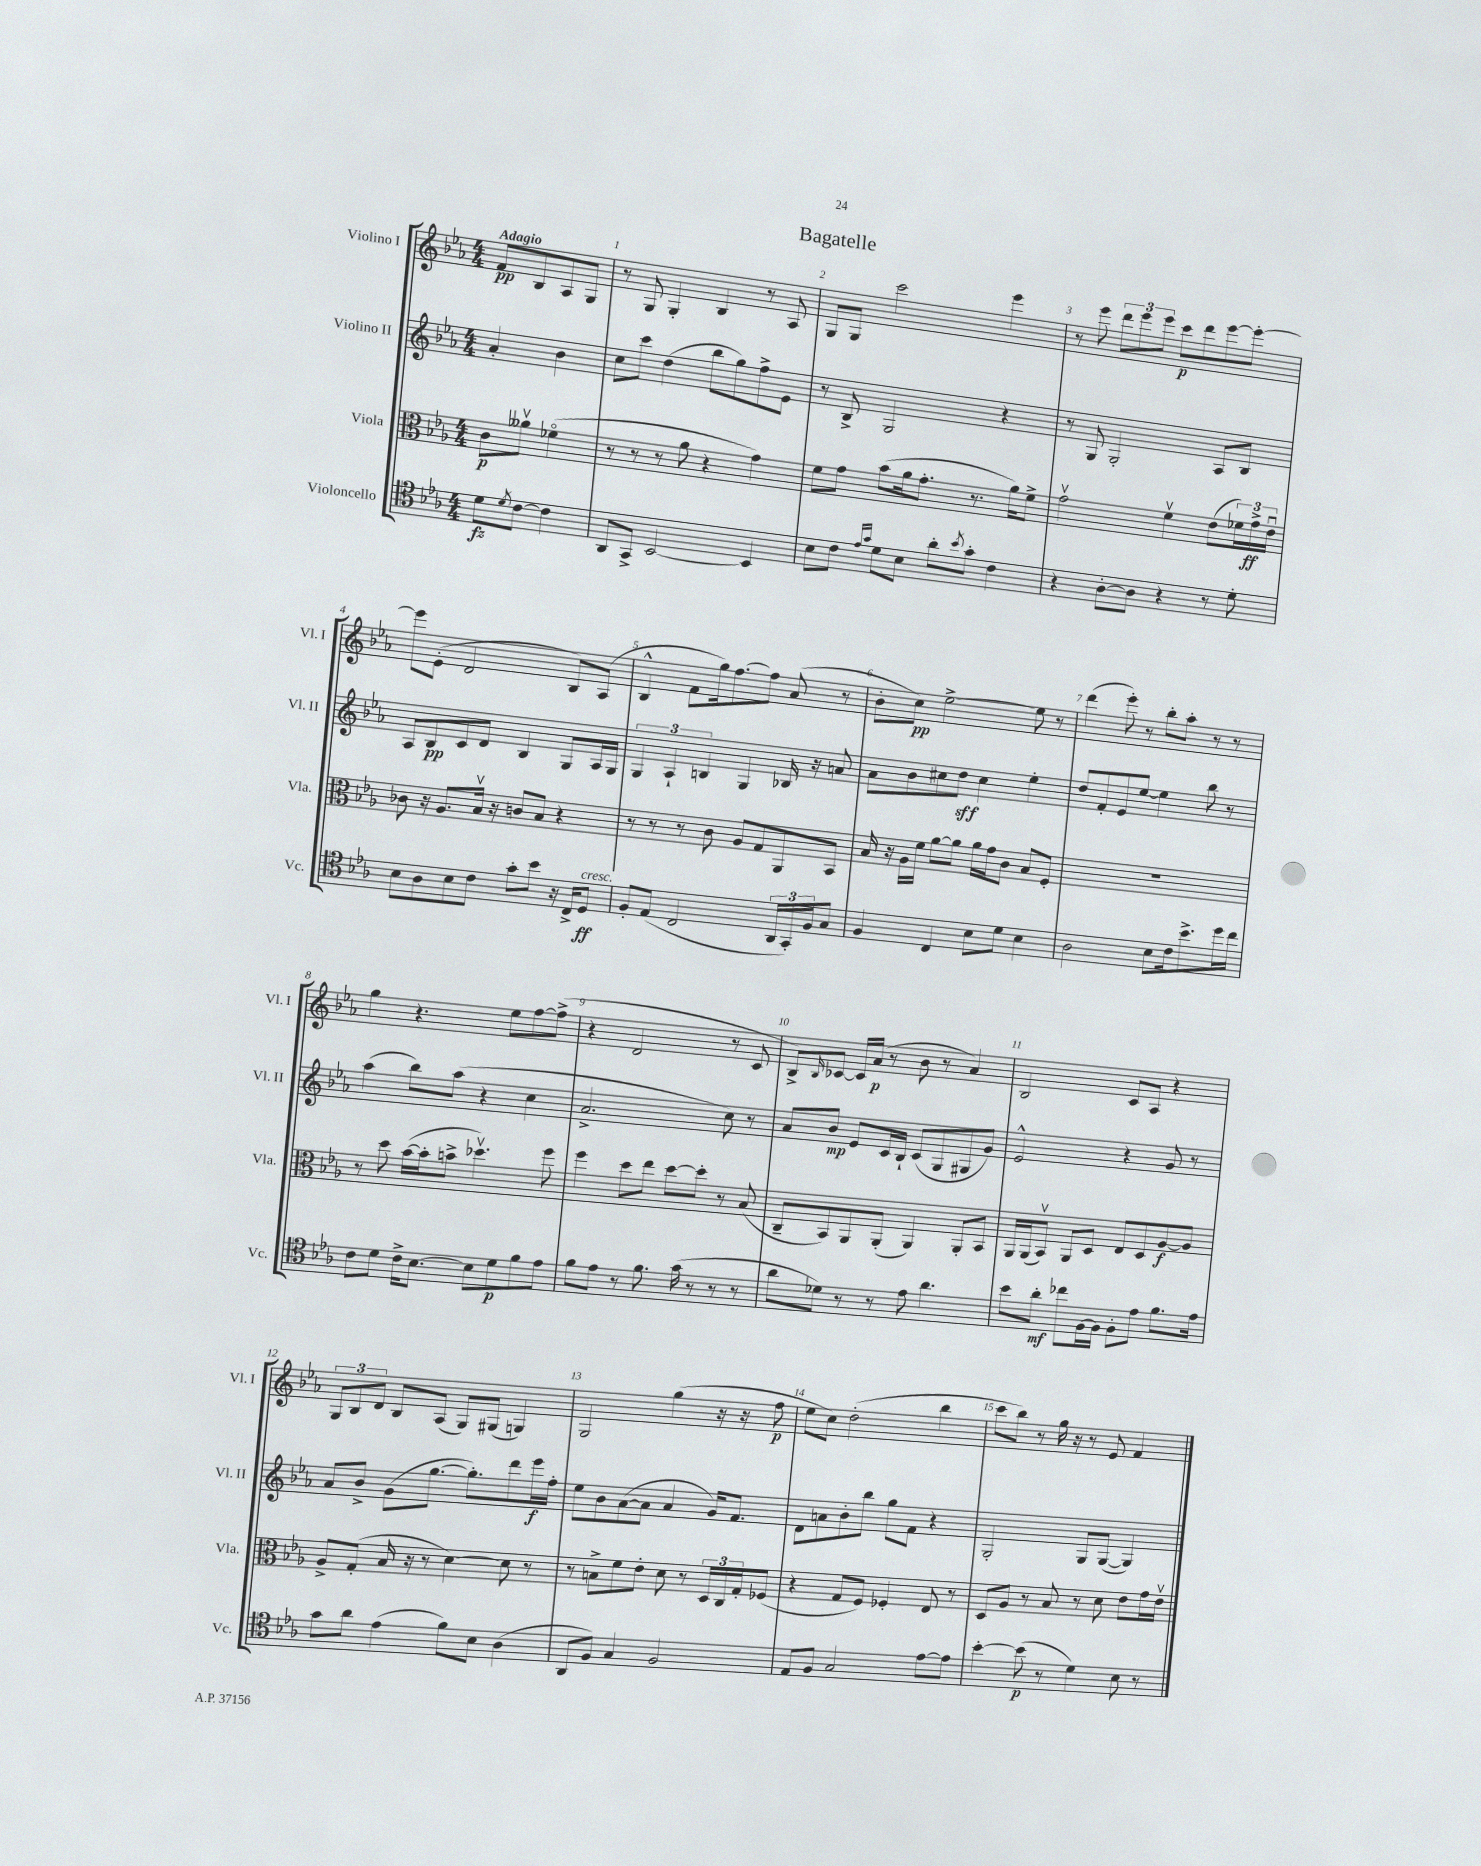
\header { title = "Bagatelle" }
<<
\new StaffGroup <<
\new Staff = "s0" \with { instrumentName = "Violino I" shortInstrumentName = "Vl. I" } {
    \clef treble \key ees \major \numericTimeSignature \time 4/4 \partial 2 \tempo "Adagio"
    f'8\pp bes8 aes8 g8 |
    r8 g8 g4-. bes4 r8 aes8 |
    g8 g8 c'''2 ees'''4 |
    r8 ees'''8 \tuplet 3/2 { d'''8 ees'''8 ees'''8 } c'''8\p d'''8 ees'''8~ ees'''8~-. |
    ees'''8 ees'8-.( d'2 bes8) aes8( |
    bes4-^ f'8 g''16) f''8.~ f''8 aes'8( r8 |
    bes'8-. c''8\pp) ees''2~-> ees''8 r8 |
    d'''4( ees'''8-.) r8 bes''8-. aes''8-. r8 r8 |
    g''4 r4. ees''8 f''8~ f''8->( |
    r4 d'2 r8 c'8 |
    bes8->) \grace { bes16 } ces'8~ ces'16 aes'16\p( r8 bes'8 r8 aes'4) |
    bes2 c'8 aes8 r4 |
    \tuplet 3/2 { g8 bes8 d'8 } bes8 aes8( g8) gis8( g4) |
    g2 g''4( r16 r16 f''8\p |
    ees''8 c''8) d''2-.( bes''4 |
    c'''8 bes''8) r8 g''16 r16 r8 ees'8 f'4 \bar "|." |
}
\new Staff = "s1" \with { instrumentName = "Violino II" shortInstrumentName = "Vl. II" } {
    \clef treble \key ees \major \numericTimeSignature \time 4/4 \partial 2
    aes'4-. bes'4 |
    c''8 c'''8 d''4( bes''8 g''8) f''8-> ees'8 |
    r8 bes8-> g2 r4 |
    r8 g8 g2-. aes8 bes8 |
    aes8 bes8\pp c'8 d'8 bes4 g8 aes16 g16 |
    \tuplet 3/2 { g4 aes4-! b4 } g4 bes16 r16 a'8 |
    aes'8 bes'8 cis''8 d''8\sff cis''4 ees''4-. |
    d''8 f'8-. ees'8 ees''8~ ees''4 bes''8 r8 |
    aes''4( bes''8) aes''8( r4 c''4 |
    aes'2.-> c''8) r8 |
    aes'8 bes'8\mp ees'8 c'16 bes16-! c'8( g8 gis8 g'8) |
    ees'2-^ r4 g'8 r8 |
    aes'8 bes'8-> g'8( g''8.~ g''8.-.) d'''8 ees'''16\f f''16-. |
    ees''8 bes'8 aes'8~( aes'8 aes'4 g'16) f'8. |
    d'8 a'8 bes'8-. bes''8 g''8 f'8 r4 |
    g2-. g8 g8~( g4) \bar "|." |
}
\new Staff = "s2" \with { instrumentName = "Viola" shortInstrumentName = "Vla." } {
    \clef alto \key ees \major \numericTimeSignature \time 4/4 \partial 2
    c'8\p aeses'8\upbow fes'4\flageolet( |
    r8 r8 r8 aes'8 r4 g'4) |
    f'8 g'8 bes'8( aes'16 g'8.-. r8. aes'16) f'8-> |
    g'2\upbow f'4\upbow ees'8( \tuplet 3/2 { fes'16) g'16->\ff ees'16\downbow } |
    ces'8 r16 aes8. bes16\upbow r16 c'8 bes8 r4 |
    r8 r8 r8 c'8 aes8 g8 aes,8 bes,8 |
    bes16 r16 aes16 f'16 aes'8~ aes'8 aes'16 g'16 c'8 bes8 f8-. |
    R1 |
    r8 d''8 bes'16~( bes'16-. b'8-> des''4.\upbow) f''8 |
    f''4 d''8 ees''8 d''8~ d''8-. r8 bes8( |
    c8-- bes,8) aes,8 aes,8-.( aes,4) aes,8-. bes,8 |
    aes,16 aes,16( bes,8\upbow) aes,8 d8 ees8 d8 aes8~\f aes8 |
    aes8-> g8-.( bes16 r16 r8 d'4~) d'8 r8 |
    r8 b8-> f'8 ees'8-. d'8 r8 \tuplet 3/2 { d16 c16 g16-. } fes8( |
    r4 g8 f8) fes4-. ees8 r8 |
    d8 aes8 r8 bes8 r8 d'8 ees'8 g'16 ees'16\upbow \bar "|." |
}
\new Staff = "s3" \with { instrumentName = "Violoncello" shortInstrumentName = "Vc." } {
    \clef tenor \key ees \major \numericTimeSignature \time 4/4 \partial 2
    d'8\fz \acciaccatura { d'8 } c'8~ c'4 |
    aes,8 g,8-> bes,2~ bes,4 |
    bes8 c'8 \grace { ees'16 g'16 } d'8 bes8 aes'8-. \acciaccatura { bes'8 } g'8-. c'4 |
    r4 aes8~-. aes8 r4 r8 d'8-. |
    bes8 aes8 bes8 c'8 g'8-. bes'8 r16 c16-> d8\ff^\markup { \italic "cresc." } |
    f8-. ees8( c2 \tuplet 3/2 { aes,16 g,16-.) f16 } g8 |
    f4 c4 bes8 d'8 bes4 |
    aes2 bes8 c'16 bes'8.-> d''16 c''16 |
    c'8 d'8 c'16-> bes8.~ bes8 d'8\p f'8 ees'8 |
    f'8 ees'8 r8 f'8. g'16( r8 r8 r8 |
    aes'8 des'8) r8 r8 ees'8 aes'4. |
    bes'8 aes'8-.\mf ces''8 f16~ f16 f8-. ees'8 f'8. ees'16 |
    g'8 aes'8 ees'4( f'8) bes8 aes4( |
    aes,8 f8) g4 f2 |
    ees8 f8 g2 ees'8~ ees'8 |
    bes'4~-. bes'8\p( r8 d'4) bes8 r8 \bar "|." |
}
>>
>>
\layout { \context { \Score \override BarNumber.break-visibility = ##(#f #t #t) barNumberVisibility = #all-bar-numbers-visible } }
